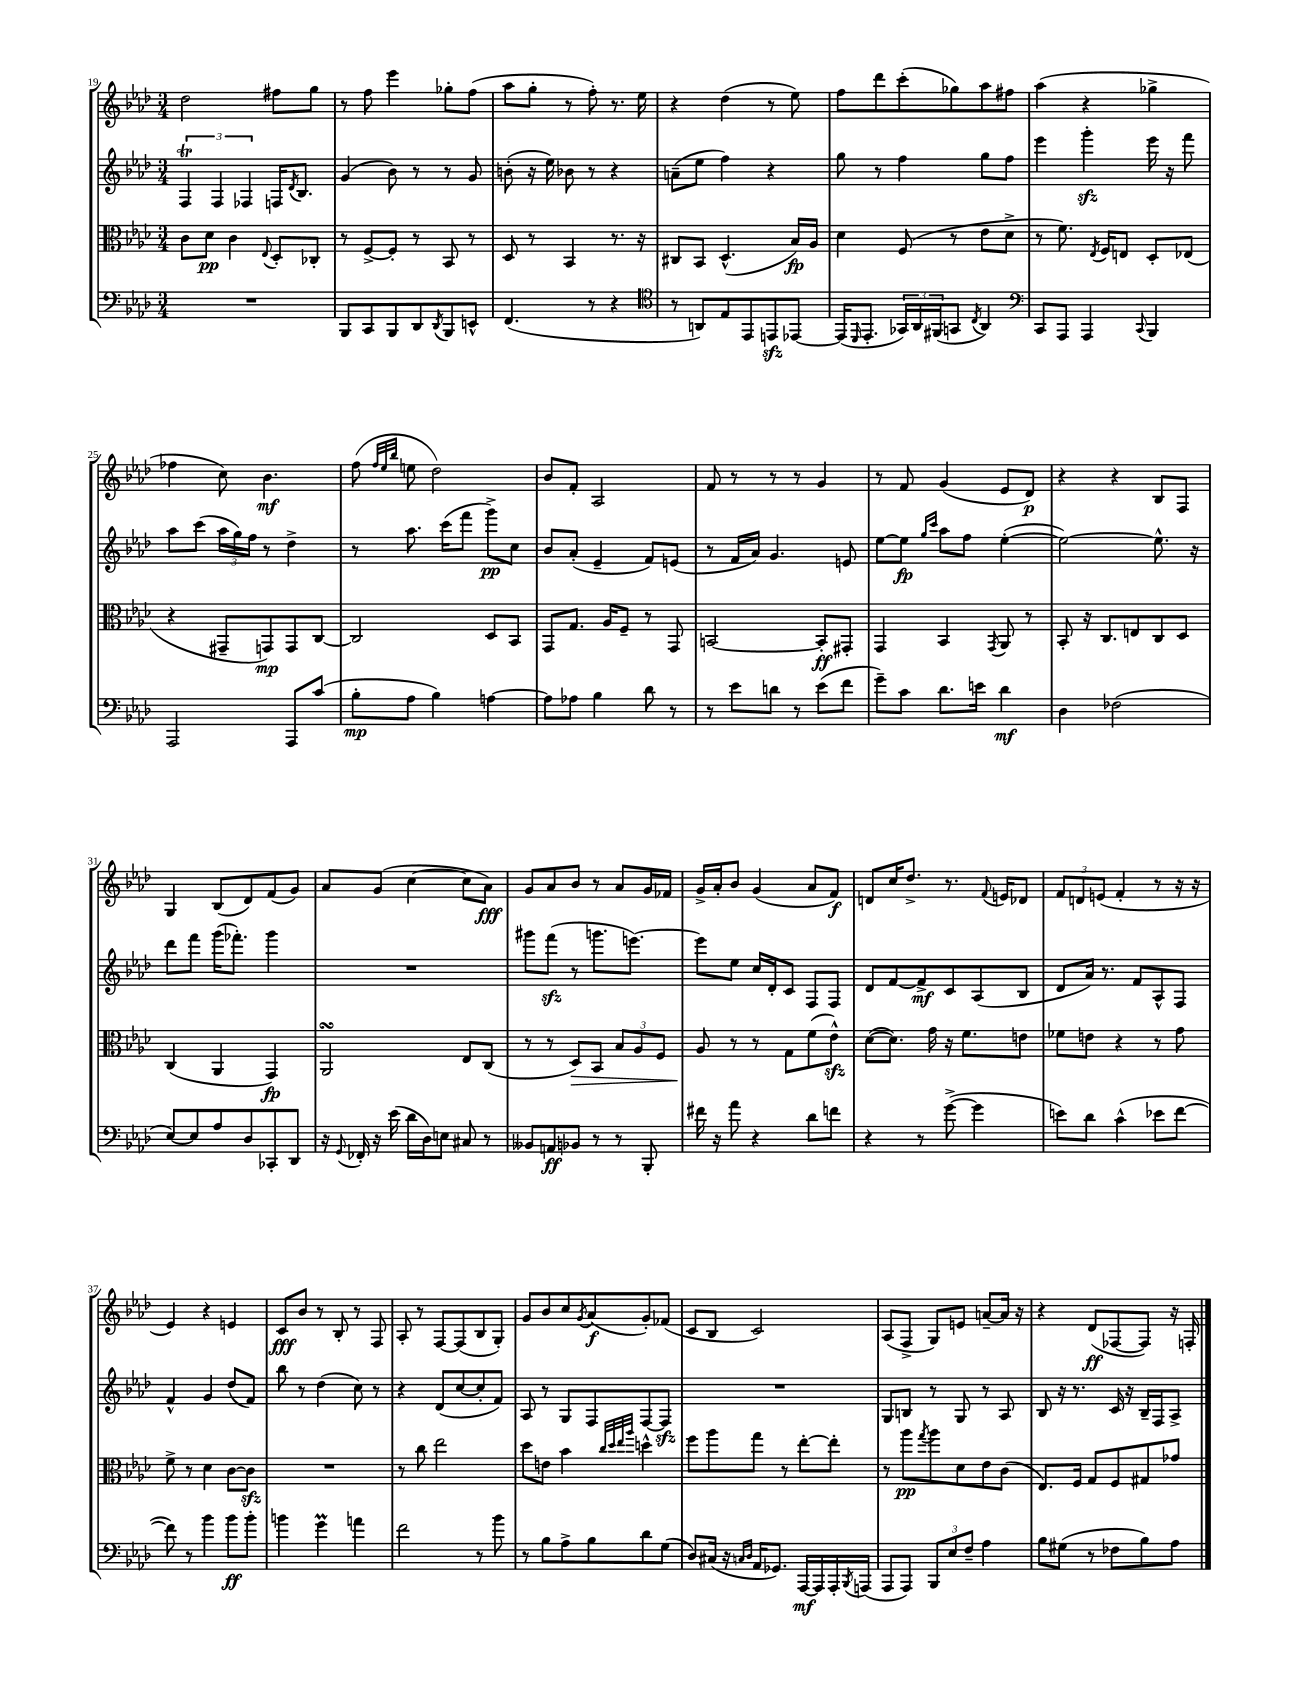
<<
\new StaffGroup <<
\new Staff = "s0" {
    \clef treble \key aes \major \numericTimeSignature \time 3/4
    des''2 fis''8 g''8 |
    r8 f''8 ees'''4 ges''8-. f''8( |
    aes''8 g''8-. r8 f''8-.) r8. ees''16 |
    r4 des''4( r8 ees''8) |
    f''8 des'''8 c'''8-.( ges''8) aes''8 fis''8 |
    aes''4( r4 ges''4-> |
    fes''4 c''8) bes'4.\mf |
    f''8( \grace { f''32 ees''32 bes''32 } e''8 des''2) |
    bes'8 f'8-. aes2 |
    f'8 r8 r8 r8 g'4 |
    r8 f'8 g'4( ees'8 des'8\p) |
    r4 r4 bes8 f8 |
    g4 bes8( des'8) f'8( g'8) |
    aes'8 g'8( c''4~ c''8 aes'8\fff) |
    g'8 aes'8 bes'8 r8 aes'8 g'16 fes'16 |
    g'16-> aes'16-. bes'8 g'4( aes'8 f'8\f) |
    d'8 c''16 des''8.-> r8. \appoggiatura { f'8 } e'16 des'8 |
    \tuplet 3/2 { f'8 d'8 e'8( } f'4-. r8 r16 r16 |
    ees'4) r4 e'4 |
    c'8\fff bes'8 r8 bes8-. r8 f8 |
    aes8-. r8 f8~ f8( bes8 g8-.) |
    g'8 bes'8 c''8 \acciaccatura { g'8 } aes'8\f( g'8-.) fes'8( |
    c'8 bes8 c'2) |
    aes8( f8-> g8) e'8 a'8~-- a'16 r16 |
    r4 des'8\ff( fes8~ fes8) r16 f16-. \bar "|." |
}
\new Staff = "s1" {
    \clef treble \key aes \major \numericTimeSignature \time 3/4
    \tuplet 3/2 { f4\trill f4 fes4 } f16 \acciaccatura { des'8 } bes8. |
    g'4( bes'8) r8 r8 g'8 |
    b'8-.( r16 ees''16) bes'8 r8 r4 |
    a'8--( ees''8 f''4) r4 |
    g''8 r8 f''4 g''8 f''8 |
    ees'''4 g'''4-.\sfz ees'''16 r16 f'''8 |
    aes''8 c'''8( \tuplet 3/2 { aes''16 g''16) f''16 } r8 des''4-> |
    r8 aes''8. c'''16( f'''8 g'''8->\pp) c''8 |
    bes'8 aes'8-.( ees'4-- f'8) e'8( |
    r8 f'16 aes'16) g'4. e'8 |
    ees''8~ ees''8\fp \grace { g''16 c'''16 } aes''8 f''8 ees''4~-.( |
    ees''2~) ees''8.-^ r16 |
    des'''8 f'''8 g'''16( fes'''8.-.) g'''4 |
    R2. |
    gis'''8 f'''8\sfz( r8 g'''8. e'''8.~) |
    e'''8 ees''8 c''16 des'16-. c'8 f8 f8 |
    des'8 f'8~ f'8->\mf c'8 aes8( bes8 |
    des'8 aes'16) r8. f'8 aes8-^ f8 |
    f'4-^ g'4 des''8( f'8) |
    bes''8 r8 des''4( c''8) r8 |
    r4 des'8( c''8~ c''8-. f'8) |
    aes8 r8 g8 f8 f8~ f8\sfz |
    R2. |
    g8 b8 r8 g8 r8 aes8 |
    bes8 r16 r8. c'16 r16 bes16-- f16 aes8-> \bar "|." |
}
\new Staff = "s2" {
    \clef alto \key aes \major \numericTimeSignature \time 3/4
    c'8 des'8\pp c'4 \appoggiatura { ees8 } des8-. ces8-. |
    r8 f8~-> f8-. r8 bes,8 r8 |
    des8 r8 bes,4 r8. r16 |
    cis8 bes,8 des4.-^( bes16\fp) aes16 |
    des'4 f8( r8 ees'8 des'8-> |
    r8 f'8.) \acciaccatura { ees8 } f16 e8 des8-. ees8( |
    r4 gis,8-- g,8\mp) g,8 c8~ |
    c2 des8 bes,8 |
    g,8 g8. aes16 f8-- r8 g,8 |
    b,2~ b,8-.\ff gis,8-. |
    g,4 bes,4 \acciaccatura { g,8 } aes,8 r8 |
    bes,8-. r16 c8. e8 c8 des8 |
    c4( aes,4 g,4\fp) |
    aes,2\turn ees8 c8( |
    r8 r8 des8\>) bes,8 \tuplet 3/2 { bes8 aes8 f8 } |
    aes8\! r8 r8 g8 f'8( ees'8-^\sfz) |
    des'8~( des'8.) g'16 r16 f'8. e'8 |
    fes'8 e'8 r4 r8 g'8 |
    f'8-> r8 des'4 c'8~ c'8\sfz |
    R2. |
    r8 c''8 ees''2 |
    des''8 e'8 bes'4 \grace { c''32 des''32 ees''32 aes''32 } d''4-^ |
    f''8 aes''8 g''8 r8 ees''8~-. ees''8-. |
    r8 aes''8\pp \acciaccatura { g''8 } aes''8 des'8 ees'8 c'8( |
    ees8.) f16 g8 f8 gis8 ges'8 \bar "|." |
}
\new Staff = "s3" {
    \clef bass \key aes \major \numericTimeSignature \time 3/4
    R2. |
    bes,,8 c,8 bes,,8 des,8 \acciaccatura { des,8 } bes,,8 e,8-^ |
    f,4.( r8 r4 |
    \clef tenor r8 a,8) ees8 ees,8 e,8\sfz ees,8~ |
    ees,16( \grace { des,16 } ees,8.-. \tuplet 3/2 { ges,16) aes,16 fis,16( } g,8 \acciaccatura { c8 } aes,4) |
    \clef bass c,8 aes,,8 aes,,4 \appoggiatura { c,8 } bes,,4 |
    aes,,2 aes,,8 c'8( |
    bes8-.\mp aes8 bes4) a4~ |
    a8 aes8 bes4 des'8 r8 |
    r8 ees'8 d'8 r8 ees'8( f'8 |
    g'8--) c'8 des'8. e'16 des'4\mf |
    des4 fes2( |
    ees8~) ees8 aes8 des8 ces,8-. des,8 |
    r16 \appoggiatura { g,8 } fes,16-. r16 ees'16( des'16 des16) e8 cis8 r8 |
    beses,8 a,8\ff bes,8 r8 r8 bes,,8-. |
    fis'16 r16 aes'8 r4 des'8 f'8 |
    r4 r8 g'8~->( g'4 |
    e'8) des'8 c'4-^( ees'8 f'8~ |
    f'8) r8 bes'4 bes'8\ff bes'8-. |
    b'4 g'4\prall a'4 |
    f'2 r8 bes'8 |
    r8 bes8 aes8-> bes8 des'8 g8( |
    des8) cis16( r16 \grace { c16 des16 } aes,16 ges,8.) aes,,16~\mf aes,,16 aes,,16-. \acciaccatura { bes,,8 } a,,16( |
    aes,,8 aes,,8) \tuplet 3/2 { bes,,8 ees8 f8-- } aes4 |
    bes8 gis8( r8 fes8 bes8) aes8 \bar "|." |
}
>>
>>
\layout { \context { \Score currentBarNumber = #19 } }
